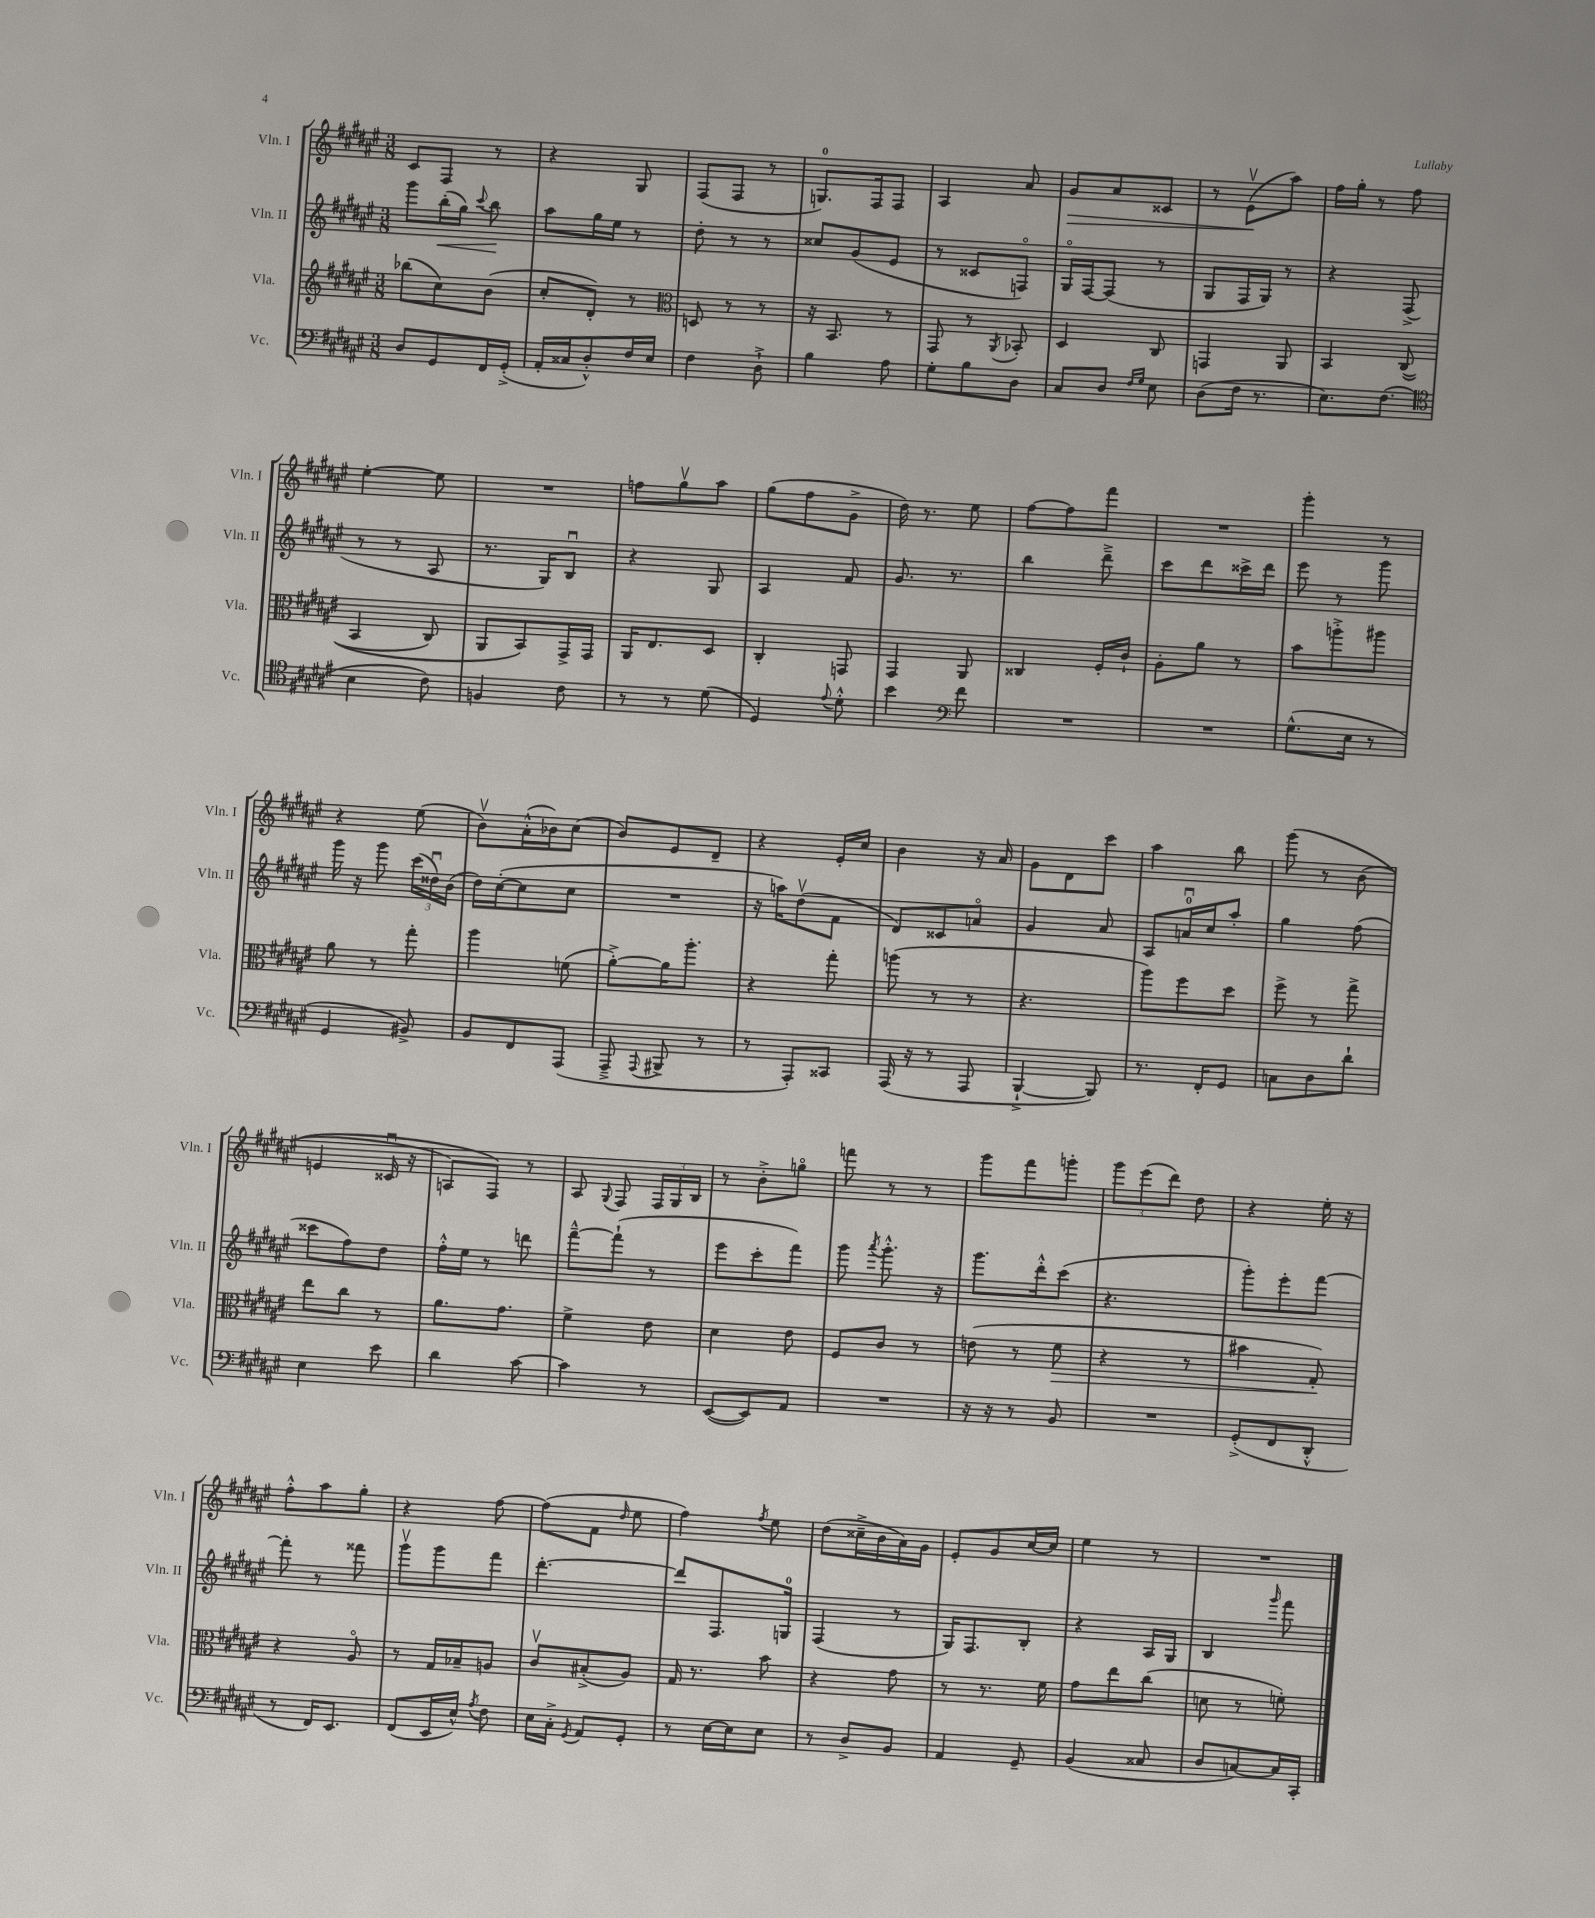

**kern	**kern	**dynam	**kern	**dynam	**kern	**dynam
*part4	*part3	*part3	*part2	*part2	*part1	*part1
*staff4	*staff3	*staff3	*staff2	*staff2	*staff1	*staff1
*I"Vc.	*I"Vla.	*	*I"Vln. II	*	*I"Vln. I	*
*I'Vc.	*I'Vla.	*	*I'Vln. II	*	*I'Vln. I	*
*clefF4	*clefG2	*	*clefG2	*	*clefG2	*
*k[f#c#g#d#a#e#]	*k[f#c#g#d#a#e#]	*	*k[f#c#g#d#a#e#]	*	*k[f#c#g#d#a#e#]	*
*M3/8	*M3/8	*	*M3/8	*	*M3/8	*
=15	=15	=15	=15	=15	=15	=15
8D#/L	(8bb-X\L	.	8ggg#\L	.	8c#/L	.
!	!	!	!	!LO:HP:b	!	!
8GG#/	8cc#\)	.	(16bb'\L	<	8F#/J	.
.	.	.	16gg#\JJ)	.	.	.
.	.	.	8qqccc#/	.	.	.
16FF#/L	(8b\J	.	8bb\	.	8r	.
(16GG#'^/JJ	.	.	.	.	.	.
.	.	.	.	[	.	.
=16	=16	=16	=16	=16	=16	=16
16AA#'/LL	8cc#'/L	.	8aa#\L	.	4r	.
16C##X/J	.	.	.	.	.	.
8D#'^^/)	8d#'/J)	.	16gg#\L	.	.	.
.	.	.	16ee#\JJ	.	.	.
16F#/L	8r	.	8r	.	8G#/	.
16E#/JJ	.	.	.	.	.	.
=17	=17	=17	=17	=17	=17	=17
*	*clefC3	*	*	*	*	*
4F#\	8Dn/	.	8dd#'\	.	(8F#/L	.
.	8r	.	8r	.	8F#/J	.
8D#`^\	8r	.	8r	.	8r	.
=18	=18	=18	=18	=18	=18	=18
4B\	16r	.	8cc##X/L	.	8.Gn/L)	.
.	8.BB/	.	.	.	.	.
.	.	.	(8g#/	.	.	.
.	.	.	.	.	16F#/k	.
8A#\	8r	.	8e#/J	.	8F#/J	.
=19	=19	=19	=19	=19	=19	=19
8G#'\L	8GG#/	.	8r	.	4A#/	.
8B\	8r	.	8c##X/L	.	.	.
.	8qAA#/	.	.	.	.	.
8D#\J	8BB-X'/	.	8Fn/J)	.	8a#/	.
=20	=20	=20	=20	=20	=20	=20
!	!	!	!	!	!	!LO:HP:b
8C#/L	4D#/	.	16G#/LL	.	8g#/L	>
.	.	.	[16F#/J	.	.	.
8D#/J	.	.	(8F#/J]	.	8a#/	.
16qqF#/LL	.	.	.	.	.	.
16qqG#/JJ	.	.	.	.	.	.
8E#\	8C#/	.	8r	.	8c##X/J	.
=21	=21	=21	=21	=21	=21	=21
(8D#\L	4GGn/	.	8G#/L	.	8r	.
16F#\Jk	.	.	16F#/L	.	(8e#v\L	.
8.r	.	.	16G#/JJ)	.	.	.
.	8AA#/	.	8r	.	8aa#\J)	]
=22	=22	=22	=22	=22	=22	=22
8.E#\L)	4BB/	.	4r	.	16ff#\LL	.
.	.	.	.	.	16gg#'\JJ	.
.	.	.	.	.	8r	.
(8.F#\J	.	.	.	.	.	.
.	((8C#/	.	(8F#^/	.	8ff#\	.
!!LO:LB:g=z
=23	=23	=23	=23	=23	=23	=23
*clefC4	*	*	*	*	*	*
4B\	4BB/	.	8r	.	[4ee#'\	.
.	.	.	8r	.	.	.
8c#\)	8C#/)	.	8A#/	.	8ee#\]	.
=24	=24	=24	=24	=24	=24	=24
4Fn/	8AA#/L	.	8.r	.	4.r	.
.	8BB/)	.	.	.	.	.
.	.	.	16G#/KL)	.	.	.
8c#\	16GG#^/L	.	8Bu/J	.	.	.
.	16GG#/JJ	.	.	.	.	.
=25	=25	=25	=25	=25	=25	=25
8r	16AA#/KL	.	4r	.	8ffn\L	.
.	8.E#/	.	.	.	.	.
8r	.	.	.	.	8gg#v\	.
(8d#\	8D#/J	.	8G#/	.	8aa#\J	.
=26	=26	=26	=26	=26	=26	=26
4D#/)	4C#'/	.	4A#/	.	(8gg#\L	.
.	.	.	.	.	8ff#\	.
8qqe#/	.	.	.	.	.	.
8d#'^^\	8GGn/	.	8f#/	.	8g#^\J	.
=27	=27	=27	=27	=27	=27	=27
4b\	4GG#/	.	8.g#/	.	16dd#\)	.
.	.	.	.	.	8.r	.
.	.	.	8.r	.	.	.
*clefF4	*	*	*	*	*	*
8f#\	8AA#/	.	.	.	8ee#\	.
=28	=28	=28	=28	=28	=28	=28
4.r	4C##X/	.	4bb\	.	[8ff#\L	.
.	.	.	.	.	8ff#\]	.
.	16F#'/LL	.	8ddd#~^\	.	8fff#\J	.
.	16c#`/JJ	.	.	.	.	.
=29	=29	=29	=29	=29	=29	=29
4.r	8A#'\L	.	8ccc#\L	.	4.r	.
.	8a#\J	.	8ddd#\	.	.	.
.	8r	.	16ccc##X^\L	.	.	.
.	.	.	16ddd#\JJ	.	.	.
=30	=30	=30	=30	=30	=30	=30
(8.G#^^\L	8b\L	.	8eee#\	.	4ggg#'\	.
.	8aan'^\	.	8r	.	.	.
16E#\Jk	.	.	.	.	.	.
8r	8aa#X\J	.	8ggg#\	.	8r	.
!!LO:LB:g=z
=31	=31	=31	=31	=31	=31	=31
4GG#/	8a#\	.	16ggg#\	.	4r	.
.	.	.	16r	.	.	.
.	8r	.	8ggg#\	.	.	.
8BB#X^/)	8gg#'\	.	(24ccc#\LL	.	(8ee#\	.
.	.	.	24dd##Xu\)	.	.	.
.	.	.	(24b\JJ	.	.	.
=32	=32	=32	=32	=32	=32	=32
8BB/L	4aa#\	.	16dd#\LL)	.	8bv\L)	.
.	.	.	([16cc#'\J	.	.	.
8FF#/	.	.	8cc#\]	.	(16a#'^^\L	.
.	.	.	.	.	16b-X\J)	.
(8AAA#/J	(8fn\	.	8cc#\J	.	(8cc#\J	.
=33	=33	=33	=33	=33	=33	=33
8AAA#~^/	[8a#'^\L)	.	4.r	.	8b/L)	.
8qqAAA#/	.	.	.	.	.	.
8BBB#X^/	16a#\K]	.	.	.	8e#/	.
.	8.aa#'\J	.	.	.	.	.
8r	.	.	.	.	8d#~/J	.
=34	=34	=34	=34	=34	=34	=34
8r	4r	.	16r	.	4r	.
.	.	.	16aan\KL)	.	.	.
8AAA#'/L)	.	.	(8dd#v\	.	.	.
8CC##X/J	8gg#'\	.	8f#\J	.	16e#'/LL	.
.	.	.	.	.	16cc#/JJ	.
=35	=35	=35	=35	=35	=35	=35
(16AAA#/	(8aan\	.	8d#/L)	.	4b\	.
16r	.	.	.	.	.	.
8r	8r	.	8c##X/	.	.	.
8AAA#/	8r	.	8an/J	.	16r	.
.	.	.	.	.	16a#/	.
=36	=36	=36	=36	=36	=36	=36
[4BBB`^/	4.r	.	4g#/	.	8g#\L	.
.	.	.	.	.	8d#\	.
8BBB/])	.	.	8a#/	.	8ccc#\J	.
=37	=37	=37	=37	=37	=37	=37
8.r	8aa#\L)	.	8A#/L	.	4aa#\	.
.	8ff#\	.	16anu/L	.	.	.
16FF#'/KL	.	.	16cc#/J	.	.	.
8GG#/J	8dd#\J	.	8aa#'/J	.	8bb\	.
=38	=38	=38	=38	=38	=38	=38
8Cn\L	8ff#^\	.	4gg#\	.	(8ggg#\	.
8D#\	8r	.	.	.	8r	.
8d#`\J	8gg#^\	.	(8ff#\	.	(8b\	.
!!LO:LB:g=z
=39	=39	=39	=39	=39	=39	=39
4E#\	8ee#\L	.	8ccc##X\L	.	4en/	.
.	8cc#\J	.	8ff#\)	.	.	.
8e#\	8r	.	8dd#\J	.	16c##Xu/	.
.	.	.	.	.	16r	.
=40	=40	=40	=40	=40	=40	=40
4d#\	8.a#\L	.	16ff#'^^\LL	.	8An/L)	.
.	.	.	16ee#\JJ	.	.	.
.	.	.	8r	.	8F#/J)	.
.	8.g#\J	.	.	.	.	.
[8c#\	.	.	8dddn\	.	8r	.
=41	=41	=41	=41	=41	=41	=41
4c#\]	4f#^\	.	[8fff#~^^\L	.	8A#/	.
.	.	.	.	.	8qqG#/	.
.	.	.	(8fff#`\J]	.	8F#/	.
8r	8e#\	.	8r	.	24F#/LL	.
.	.	.	.	.	24G#/	.
.	.	.	.	.	24B/JJ	.
=42	=42	=42	=42	=42	=42	=42
([8EE#/L	4d#\	.	8eee#\L	.	8r	.
8EE#/])	.	.	8ccc#'\	.	8b'^\L	.
8AA#/J	8e#\	.	8fff#\J)	.	8ggn\J	.
=43	=43	=43	=43	=43	=43	=43
4.r	8F#/L	.	8ggg#\	.	8fffn\	.
.	.	.	8qaaa#/	.	.	.
.	8c#/J	.	8.ggg#'^^\	.	8r	.
.	8r	.	.	.	8r	.
.	.	.	16r	.	.	.
=44	=44	=44	=44	=44	=44	=44
16r	(8en\	.	8.ggg#\L	.	8ggg#\L	.
16r	.	.	.	.	.	.
8r	8r	.	.	.	8fff#\	.
.	.	.	16ddd#'^^\k	.	.	.
!	!	!LO:HP:b	!	!	!	!
8BB/	8f#\	>	(8ccc#\J	.	8gggn'\J	.
=45	=45	=45	=45	=45	=45	=45
4.r	4r	.	4.r	.	12ggg#\L	.
.	.	.	.	.	(12eee#\	.
.	.	.	.	.	12ddd#\J)	.
.	8r	.	.	.	8dd#\	.
=46	=46	=46	=46	=46	=46	=46
(8GG#'^/L	4b#X\	.	8ggg#'\L)	.	4r	.
8FF#/	.	.	8eee#'\	.	.	.
8DD#'^^/J	8G#'/)	.	[8fff#\J	.	16ee#'\	.
.	.	.	.	.	16r	.
.	.	]	.	.	.	.
!!LO:LB:g=z
=47	=47	=47	=47	=47	=47	=47
8r	4r	.	8fff#'\]	.	8ff#'^^\L	.
16FF#/KL)	.	.	8r	.	8aa#\	.
8.EE#/J	.	.	.	.	.	.
.	8A#/	.	8fff##X\	.	8gg#'\J	.
=48	=48	=48	=48	=48	=48	=48
(8FF#/L	8r	.	8ggg#v\L	.	4r	.
16EE#/L	16G#/LL	.	8ggg#\	.	.	.
16E#^^/JJ)	16B-X~/J	.	.	.	.	.
8qA#/	.	.	.	.	.	.
8F#\	8An/J	.	8fff#\J	.	[8ff#\	.
=49	=49	=49	=49	=49	=49	=49
16E#\LL	8c#v/L	.	[4.ddd#'\	.	(8ff#\L]	.
16C#'^\JJ	.	.	.	.	.	.
8qGG#/	.	.	.	.	.	.
8AA#/L	(8B#X'^/	.	.	.	8f#\J	.
.	.	.	.	.	16qqdd#/	.
8GG#'/J	8A#/J)	.	.	.	8ee#\	.
=50	=50	=50	=50	=50	=50	=50
8r	16G#/	.	8ddd#/L]	.	4ff#\)	.
.	8.r	.	.	.	.	.
[16E#\LL	.	.	8.F#/	.	.	.
16E#\J]	.	.	.	.	.	.
.	.	.	.	.	8qff#/	.
8E#\J	8b\	.	.	.	8ee#\	.
.	.	.	16Gn/Jk	.	.	.
=51	=51	=51	=51	=51	=51	=51
8r	4r	.	(4F#/	.	(8dd#\L	.
8D#^/L	.	.	.	.	16cc##X~^\L	.
.	.	.	.	.	16b\	.
8BB/J	8g#\	.	8r	.	16a#\)	.
.	.	.	.	.	16g#\JJ	.
=52	=52	=52	=52	=52	=52	=52
4AA#/	8r	.	16G#/KL)	.	8e#'/L	.
.	.	.	8.F#/	.	.	.
.	8.r	.	.	.	8g#/	.
8GG#~/	.	.	8B'/J	.	[16cc#/L	.
.	16f#\	.	.	.	16cc#/JJ]	.
=53	=53	=53	=53	=53	=53	=53
(4BB/	8g#\L	.	4r	.	4ee#\	.
.	8ee#\	.	.	.	.	.
8C##X/	(8cc#\J	.	16A#/LL	.	8r	.
.	.	.	16G#/JJ	.	.	.
=54	=54	=54	=54	=54	=54	=54
8D#/L	8dn\	.	4B/	.	4.r	.
[8Cn/)	8r	.	.	.	.	.
.	.	.	16qqggg#/	.	.	.
16C/L]	8fn'\)	.	8fff#\	.	.	.
16CC#'/JJ	.	.	.	.	.	.
==	==	==	==	==	==	==
*-	*-	*-	*-	*-	*-	*-
